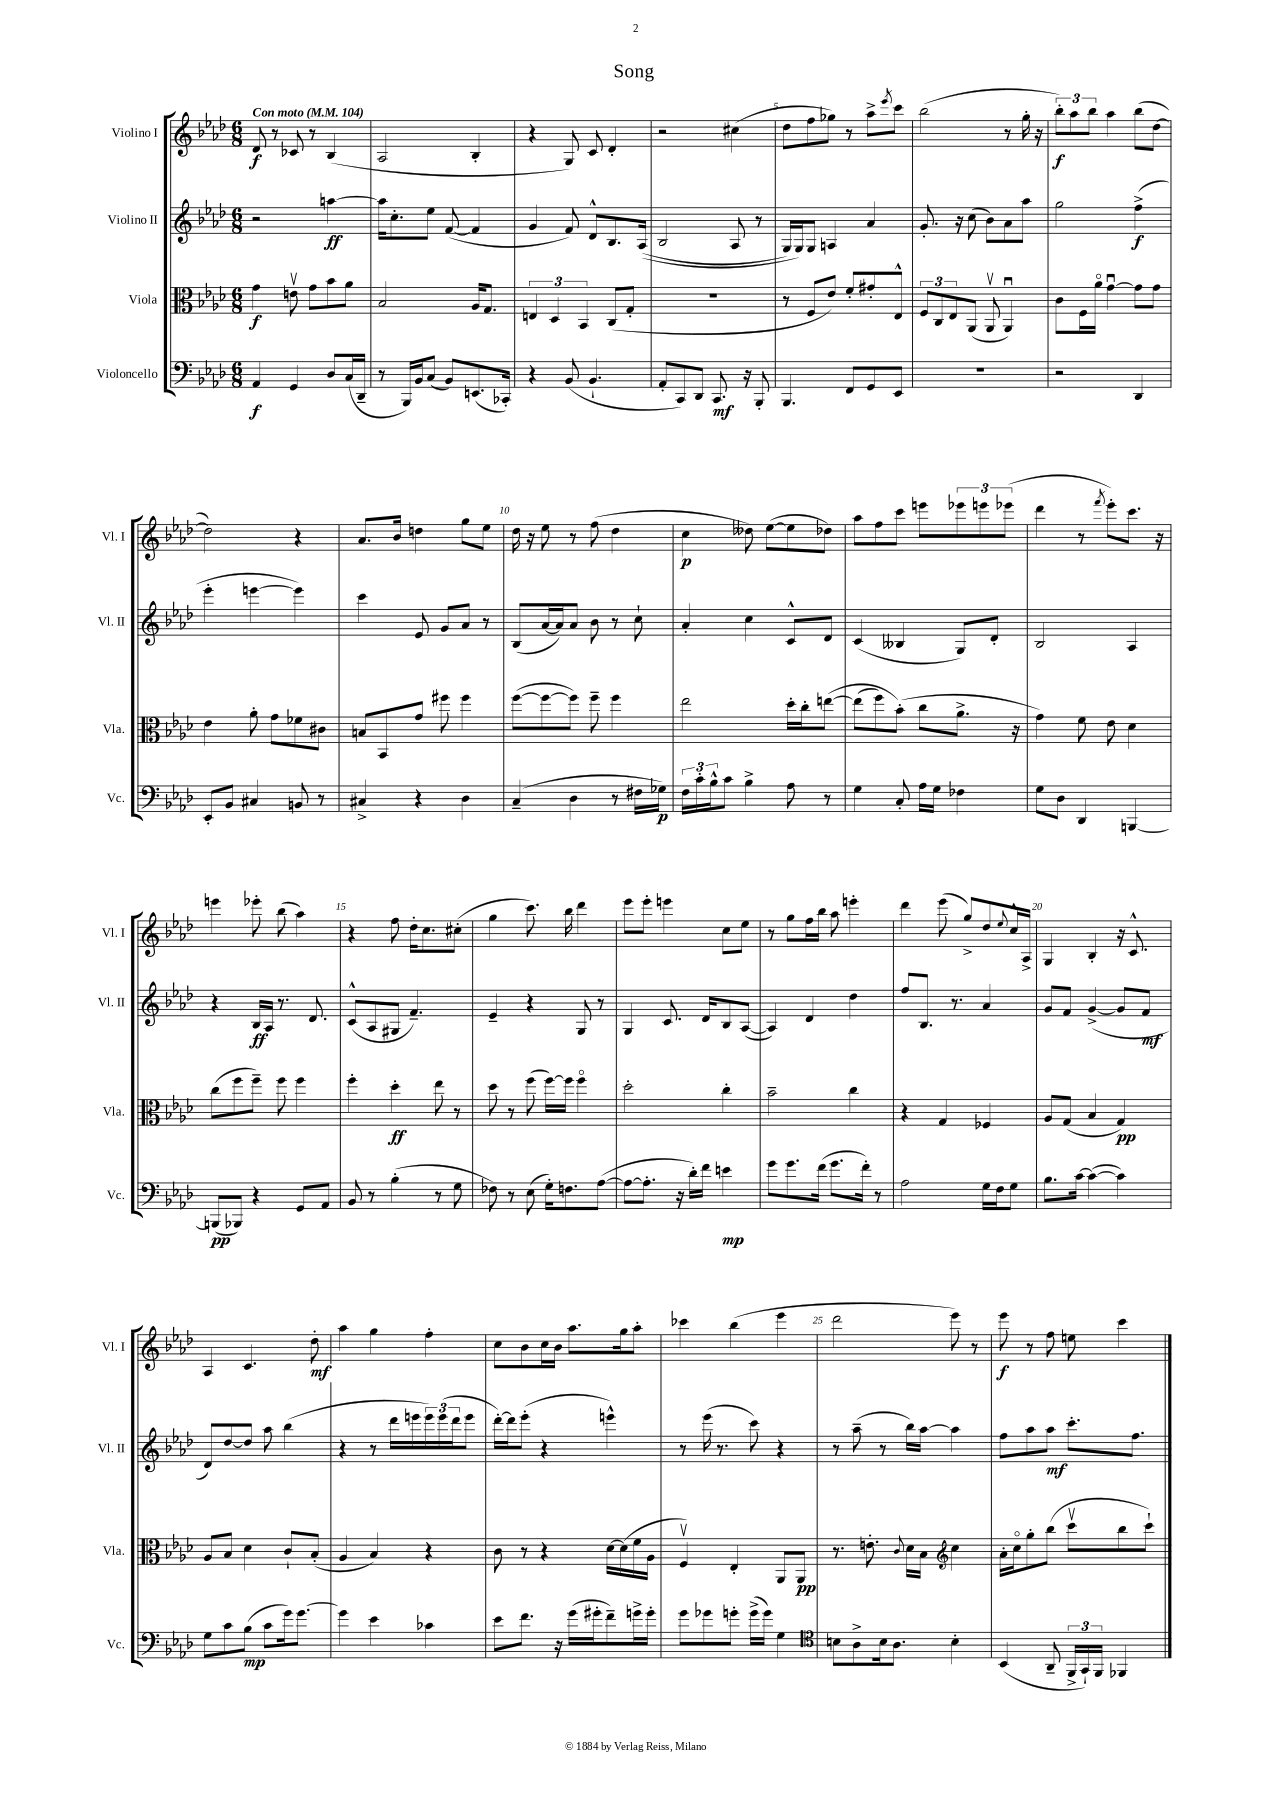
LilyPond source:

\header { title = "Song" }
<<
\new StaffGroup <<
\new Staff = "s0" \with { instrumentName = "Violino I" shortInstrumentName = "Vl. I" } {
    \clef treble \key aes \major \numericTimeSignature \time 6/8 \tempo "Con moto" 4 = 104
    des'8\f r8 ces'8 r8 bes4( |
    aes2 bes4-. |
    r4 g8) c'8 des'4-. |
    r2 cis''4( |
    des''8 f''8 ges''8) r8 aes''8-> \acciaccatura { ees'''8 } c'''8 |
    bes''2( r8 g''16-. r16 |
    \tuplet 3/2 { bes''8-.\f) aes''8 bes''8 } aes''4 bes''8( des''8~ |
    des''2) r4 |
    aes'8. bes'16 d''4 g''8 ees''8 |
    des''16 r16 ees''8 r8 f''8( des''4 |
    c''4\p deses''8) ees''8~( ees''8 des''8) |
    aes''8 f''8 c'''8 e'''8 \tuplet 3/2 { ees'''8 e'''8 ees'''8( } |
    des'''4 r8 \acciaccatura { f'''8 } ees'''8-.) c'''8. r16 |
    e'''4 ees'''8-. bes''8( aes''4) |
    r4 f''8 des''16-. c''8. cis''8-.( |
    g''4 c'''8.) bes''16 des'''4 |
    ees'''8 ees'''8-. e'''4 c''8 ees''8 |
    r8 g''8 f''16 bes''16 aes''8 e'''4-. |
    des'''4 ees'''8( g''8->) des''8 \appoggiatura { ees''8 } c''16-^ aes16-> |
    g4 bes4-. r16 c'8.-^ |
    aes4 c'4. des''8-.\mf |
    aes''4 g''4 f''4-. |
    c''8 bes'8 c''16 bes'16 aes''8. g''16 aes''8-. |
    ces'''4 bes''4( ees'''4 |
    des'''2 ees'''8) r8 |
    ees'''8\f r8 f''8 e''8 c'''4 \bar "|." |
}
\new Staff = "s1" \with { instrumentName = "Violino II" shortInstrumentName = "Vl. II" } {
    \clef treble \key aes \major \numericTimeSignature \time 6/8
    r2 a''4~\ff |
    a''16 c''8.-. ees''8 f'8~( f'4 |
    g'4 f'8) des'8-^ bes8. aes16(\( |
    bes2 aes8 r8 |
    g16) g16\) g8 a4 aes'4 |
    g'8.-. r16 c''8( bes'8) aes'8 aes''8 |
    g''2 f''4->\f( |
    ees'''4-. e'''4~ e'''4) |
    c'''4 ees'8 g'8 aes'8 r8 |
    bes8( aes'16~ aes'16) aes'8 bes'8 r8 c''8-! |
    aes'4-. c''4 c'8-^ des'8 |
    c'4( beses4 g8) des'8-. |
    bes2 aes4 |
    r4 bes16\ff aes16 r8. des'8. |
    c'8-^( aes8 gis8 f'4.--) |
    ees'4-- r4 g8 r8 |
    g4 c'8. des'16 bes8 aes8~( |
    aes4) des'4 des''4 |
    f''8 bes8. r8. aes'4 |
    g'8 f'8 g'4~->( g'8 f'8\mf |
    des'8) des''8~ des''8 aes''8 bes''4( |
    r4 r8 des'''16 e'''16 \tuplet 3/2 { e'''16) e'''16( des'''16 } e'''8 |
    des'''16~-.) des'''16 ees'''8-.( r4 e'''4-^) |
    r8 ees'''16( r8. c'''8) r4 |
    r8 aes''8--( r8 bes''16) aes''16~ aes''4 |
    f''8 aes''8 aes''8\mf c'''8.-. f''8. \bar "|." |
}
\new Staff = "s2" \with { instrumentName = "Viola" shortInstrumentName = "Vla." } {
    \clef alto \key aes \major \numericTimeSignature \time 6/8
    g'4\f e'8\upbow g'8 bes'8 aes'8 |
    bes2 aes16 g8. |
    \tuplet 3/2 { e4 des4 bes,4 } c8( g8-. |
    R2. |
    r8 f8 ees'8) f'8-. gis'8-. ees8-^ |
    \tuplet 3/2 { f8 c8 ees8 } aes,8( aes,8\upbow aes,4\downbow) |
    c'8 f16 aes'16\flageolet g'4~\downbow g'8 g'8 |
    ees'4 aes'8-. g'8 fes'8 cis'8 |
    b8 bes,8 g'8 fis''8 fis''4 |
    f''8~( f''8~ f''8) f''8-- f''4 |
    ees''2 des''16-. c''16-. e''8~\( |
    e''8( f''8) bes'8-.(\) c''8 aes'8.-> r16 |
    g'4) f'8 ees'8 des'4 |
    c''8( f''8 f''8--) f''8 f''4 |
    f''4-. des''4-.\ff ees''8 r8 |
    des''8 r8 f''8( f''16~) f''16 f''4\flageolet |
    des''2-. c''4-. |
    bes'2-- c''4 |
    r4 g4 fes4 |
    aes8 g8( bes4 g4\pp) |
    aes8 bes8 des'4 c'8-! bes8-.( |
    aes4 bes4) r4 |
    c'8 r8 r4 des'16~ des'16( f'16 aes16 |
    f4\upbow) ees4-. aes,8 aes,8\pp |
    r8. e'8.-. \appoggiatura { c'8 } des'16 bes16 \clef treble c''4 |
    aes'16-. c''16\flageolet g''8-. bes''8( c'''8\upbow bes''8 c'''8-!) \bar "|." |
}
\new Staff = "s3" \with { instrumentName = "Violoncello" shortInstrumentName = "Vc." } {
    \clef bass \key aes \major \numericTimeSignature \time 6/8
    aes,4\f g,4 des8 c16( des,16-- |
    r8 bes,,16) bes,16 c8( bes,8) e,8.( ces,16-.) |
    r4 bes,8( bes,4.-! |
    aes,8-. c,8) des,8 c,8.\mf r16 bes,,8-. |
    bes,,4. f,8 g,8 ees,8 |
    R2. |
    r2 des,4 |
    ees,8-. bes,8 cis4 b,8 r8 |
    cis4-> r4 des4 |
    c4--( des4 r8 fis16 ges16\p) |
    \tuplet 3/2 { f16 c'16-. bes16-^ } c'8 bes4-> aes8 r8 |
    g4 c8-. aes16 g16 fes4 |
    g8 des8 des,4 b,,4~ |
    b,,8\pp( bes,,8) r4 g,8 aes,8 |
    bes,8 r8 bes4-.( r8 g8 |
    fes8) r8 ees8( g16-.) f8. aes8~( |
    aes8~ aes8.-. r16 des'16-.) f'16 e'4\mp |
    g'8 g'8. f'16( g'8. f'16-.) r8 |
    aes2 g16 f16 g8 |
    bes8. c'16~ c'4~( c'4) |
    g8 c'8 bes8\mp( c'8 g'16) g'8.~ |
    g'4 ees'4 ces'4 |
    ees'8 f'8. r16 g'16( gis'16-. f'8--) g'16-> g'16-. |
    g'8 ges'8 g'8-. g'16->( g'16) g4 |
    \clef tenor b8 aes8-> b16 aes8. b4-. |
    bes,4( aes,8-- \tuplet 3/2 { f,16-> g,16-!) f,16 } fes,4 \bar "|." |
}
>>
>>
\layout { \context { \Score \override BarNumber.break-visibility = ##(#f #t #t) barNumberVisibility = #(every-nth-bar-number-visible 5) } }
